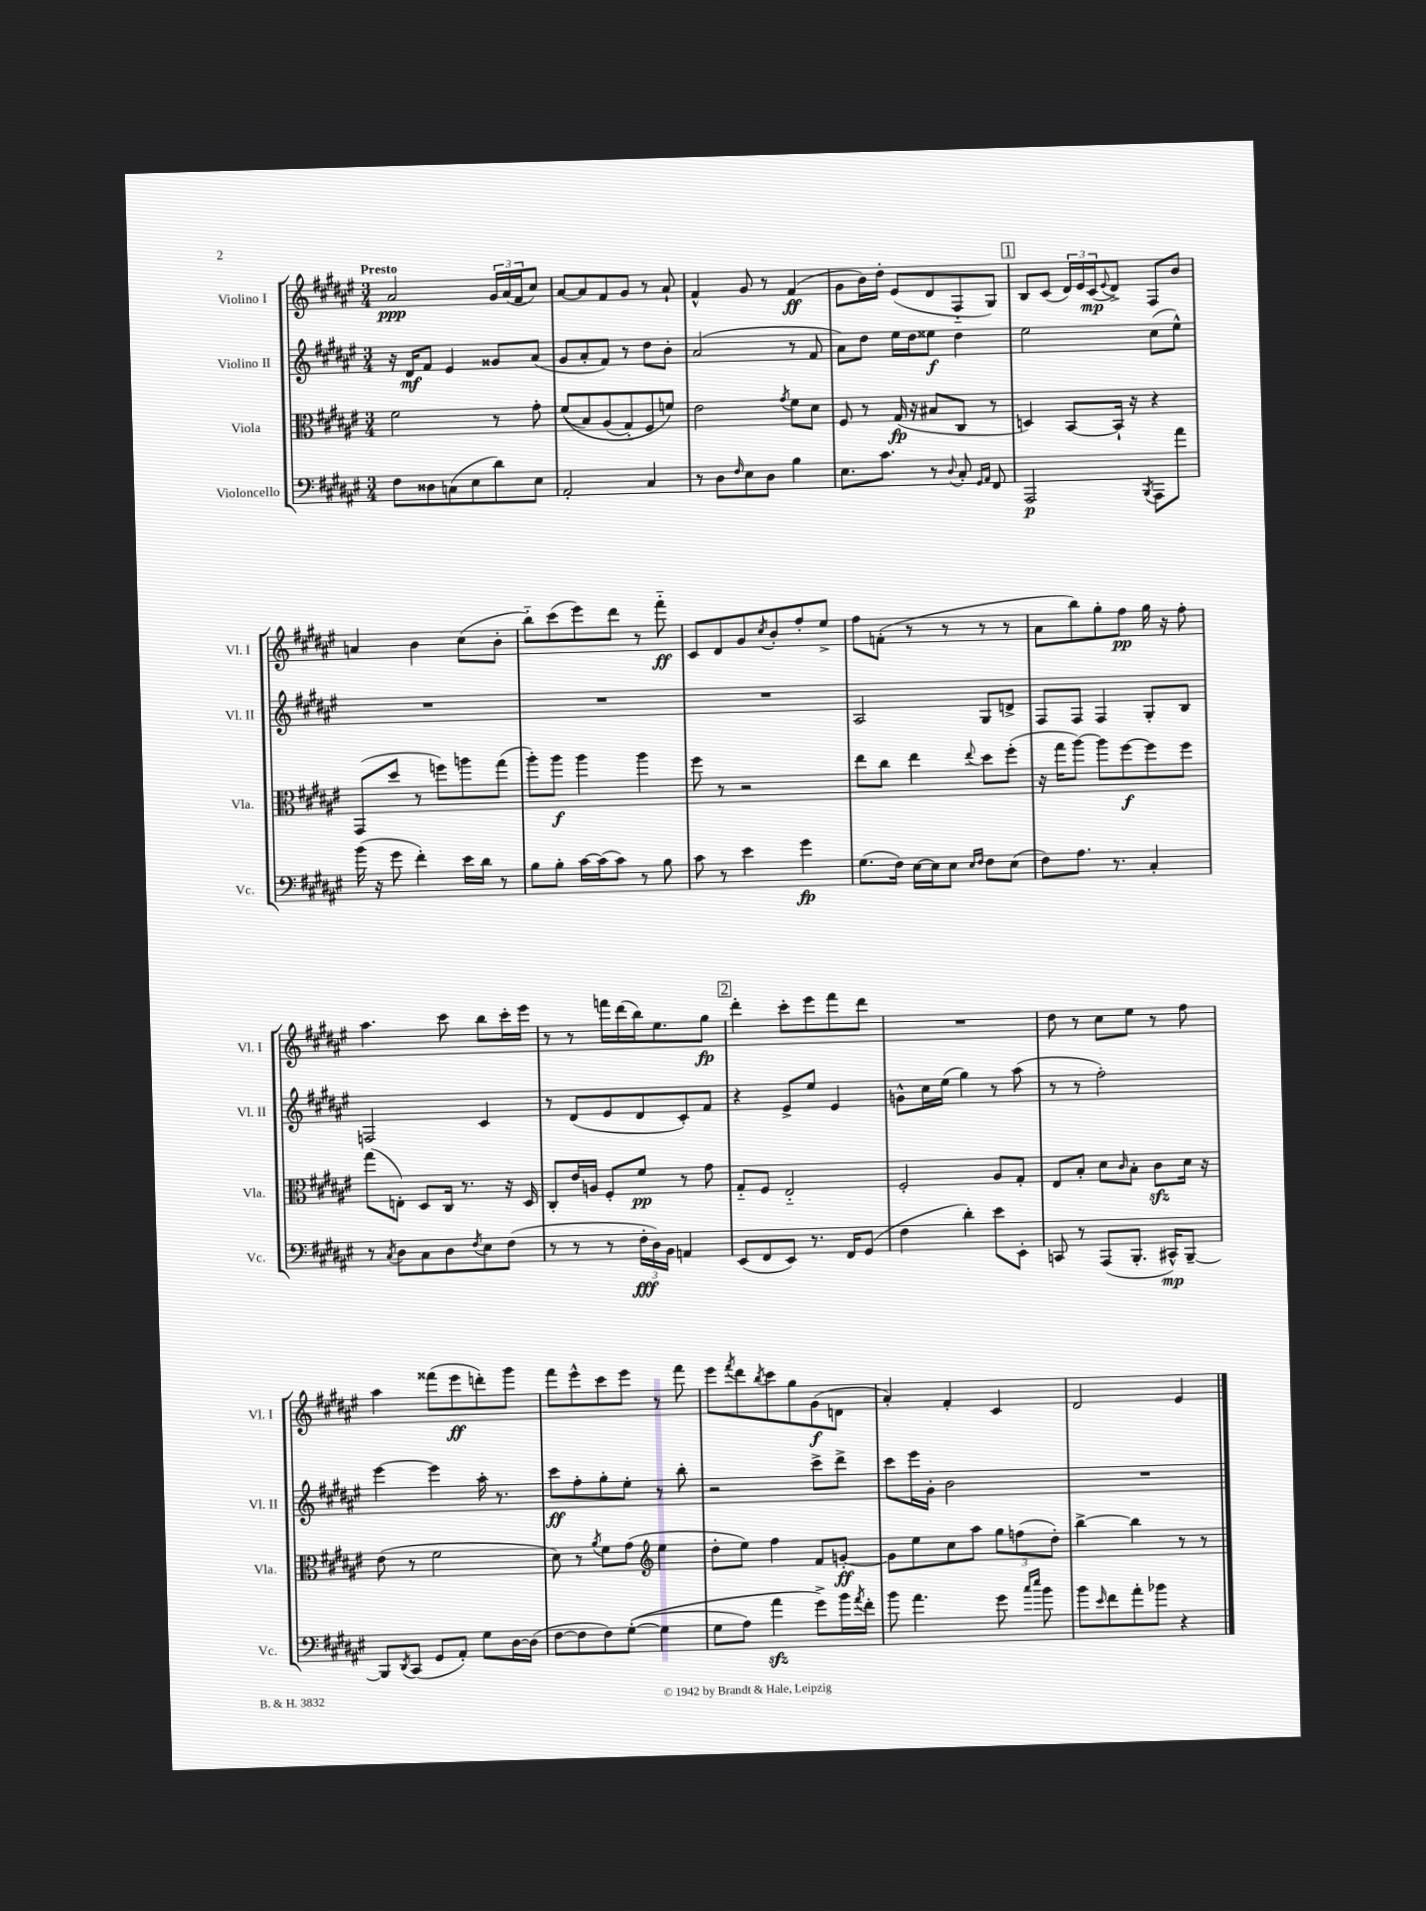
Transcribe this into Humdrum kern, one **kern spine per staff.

**kern	**dynam	**kern	**dynam	**kern	**dynam	**kern	**dynam
*part4	*part4	*part3	*part3	*part2	*part2	*part1	*part1
*staff4	*staff4	*staff3	*staff3	*staff2	*staff2	*staff1	*staff1
*I"Violoncello	*	*I"Viola	*	*I"Violino II	*	*I"Violino I	*
*I'Vc.	*	*I'Vla.	*	*I'Vl. II	*	*I'Vl. I	*
*clefF4	*	*clefC3	*	*clefG2	*	*clefG2	*
*k[f#c#g#d#a#e#]	*	*k[f#c#g#d#a#e#]	*	*k[f#c#g#d#a#e#]	*	*k[f#c#g#d#a#e#]	*
*M3/4	*	*M3/4	*	*M3/4	*	*M3/4	*
=1	=1	=1	=1	=1	=1	=1	=1
!	!	!	!	!	!	!LO:TX:a:B:t=Presto	!
8F#\L	.	2f#\	.	16r	.	2a#/	ppp
.	.	.	.	16d#/KL	mf	.	.
8D##X\	.	.	.	8f#/J	.	.	.
(8Cn\	.	.	.	4e#/	.	.	.
8E#\	.	.	.	.	.	.	.
8d#\)	.	8r	.	8g##X/L	.	24g#/LL	.
.	.	.	.	.	.	(24a#/	.
.	.	.	.	.	.	24f#/J	.
8E#\J	.	8g#'\	.	(8a#/J	.	8cc#/J)	.
=2	=2	=2	=2	=2	=2	=2	=2
2AA#'/	.	((8f#/L	.	8g#/L	.	[8a#/L	.
.	.	8B/)	.	8a#'/	.	8a#/]	.
.	.	(8A#/	.	8f#/J)	.	8f#/	.
.	.	8G#/)	.	8r	.	8g#/J	.
4C#/	.	8F#/	.	8dd#\L	.	8r	.
.	.	8fn/J)	.	8b'\J	.	8a#`/	.
=3	=3	=3	=3	=3	=3	=3	=3
8r	.	2e#\	.	(2a#/	.	4f#^^/	.
8D#\L	.	.	.	.	.	.	.
16qqF#/	.	.	.	.	.	.	.
8E#\	.	.	.	.	.	8g#/	.
8D#\J	.	.	.	.	.	8r	.
.	.	8qg#/	.	.	.	.	.
4B\	.	8f#\L	.	8r	.	(4f#/	ff
.	.	8d#\J	.	8f#/	.	.	.
=4	=4	=4	=4	=4	=4	=4	=4
8.E#\L	.	8F#/	.	8a#\L)	.	8g#\L	.
.	.	8r	.	8dd#\J	.	16b\L)	.
8.c#\J	.	.	.	.	.	16dd#'\JJ	.
.	.	(16G#/	fp	16ee#\LL	.	(8e#/L	.
.	.	16r	.	16dd#\J	.	.	.
8r	.	8B#X/L	.	8ee##X\J	f	8d#/	.
8qqD#/	.	.	.	.	.	.	.
8C#'/	.	8C#/J	.	4dd#\	.	8F#/	.
16qqGG#/LL	.	.	.	.	.	.	.
16qqAA#/JJ	.	.	.	.	.	.	.
8FF#/	.	8r	.	.	.	8G#/J)	.
!!LO:REH:place=s1:t=1
=5	=5	=5	=5	=5	=5	=5	=5
2AAA#/	p	4Dn/)	.	2ee#\	.	8B/L	.
.	.	.	.	.	.	(8c#/J	.
.	.	[8BB/L	.	.	.	24d#/LL)	.
.	.	.	.	.	.	24e#/	.
.	.	.	.	.	.	(24c#/J	mp
.	.	.	.	.	.	8qqe#/	.
.	.	16BB`/Jk]	.	.	.	8d#^/J)	.
.	.	16r	.	.	.	.	.
8qBBB/	.	.	.	.	.	.	.
8AAA#\L	.	4r	.	(8cc#\L	.	8F#/L	.
8a#\J	.	.	.	8ee#^^\J)	.	8b/J	.
!!LO:LB:g=z
=6	=6	=6	=6	=6	=6	=6	=6
(16b\	.	(8GG#/L	.	2.r	.	4an/	.
16r	.	.	.	.	.	.	.
8g#\	.	8dd#/J	.	.	.	.	.
4f#'\)	.	8r	.	.	.	4b\	.
.	.	8ffn\L)	.	.	.	.	.
16e#\LL	.	8aan\	.	.	.	(8cc#\L	.
16d#\JJ	.	.	.	.	.	.	.
8r	.	(8gg#\J	.	.	.	8b'\J	.
=7	=7	=7	=7	=7	=7	=7	=7
8B\L	.	8aa#'\L)	.	2.r	.	8bb\L)	.
8B'\J	.	8aa#\J	f	.	.	(8ccc#\	.
[16c#\LL	.	4aa#\	.	.	.	8eee#\)	.
(16c#\J]	.	.	.	.	.	.	.
8c#\J)	.	.	.	.	.	8ddd#\J	.
8r	.	4aa#\	.	.	.	8r	.
8B\	.	.	.	.	.	8fff#\	ff
=8	=8	=8	=8	=8	=8	=8	=8
8c#\	.	8ff#\	.	2.r	.	8c#/L	.
8r	.	8r	.	.	.	8d#/	.
4e#\	.	2r	.	.	.	8g#/	.
.	.	.	.	.	.	8qcc#/	.
.	.	.	.	.	.	8b'/	.
4g#\	fp	.	.	.	.	8ff#'/	.
.	.	.	.	.	.	8ee#^/J	.
=9	=9	=9	=9	=9	=9	=9	=9
(8.G#\L	.	8ee#\L	.	2A#/	.	8ff#\L	.
.	.	8cc#\J	.	.	.	(8fn'\J	.
16F#\Jk)	.	.	.	.	.	.	.
[16E#\LL	.	4ee#\	.	.	.	8r	.
16E#\J]	.	.	.	.	.	.	.
8E#\J	.	.	.	.	.	8r	.
16qqE#/LL	.	.	.	.	.	.	.
16qqF#/JJ	.	8qqee#/	.	.	.	.	.
8F#\L	.	8dd#\L	.	8G#/L	.	8r	.
(8E#\J	.	(8ff#'\J	.	8dn^/J	.	8r	.
=10	=10	=10	=10	=10	=10	=10	=10
8F#\L)	.	16r	.	8F#/L	.	8a#\L	.
.	.	16gg#\KL	.	.	.	.	.
8.A#\J	.	[8aa#\J)	.	8F#/J	.	8bb\)	.
.	.	8aa#\L]	.	4F#/	.	8gg#'\	.
8.r	.	.	.	.	.	.	.
.	.	[8ff#\	f	.	.	8ff#\J	pp
4C#'/	.	8ff#\]	.	8G#'/L	.	16gg#\	.
.	.	.	.	.	.	16r	.
.	.	8ff#\J	.	8B/J	.	8ff#'\	.
!!LO:LB:g=z
=11	=11	=11	=11	=11	=11	=11	=11
8r	.	(8gg#\L	.	2Fn/	.	4.aa#\	.
8qC#/	.	.	.	.	.	.	.
8D#\L	.	8En'\J)	.	.	.	.	.
8C#\	.	8D#/L	.	.	.	.	.
8D#\	.	16C#/Jk	.	.	.	8ccc#\	.
.	.	8.r	.	.	.	.	.
8qF#/	.	.	.	.	.	.	.
8E#\	.	.	.	4c#/	.	8bb\L	.
(8F#\J	.	16r	.	.	.	16ccc#'\L	.
.	.	16D#/	.	.	.	16eee#\JJ	.
=12	=12	=12	=12	=12	=12	=12	=12
8r	.	8C#'/L	.	8r	.	8r	.
8r	.	16e#/L	.	(8d#/L	.	8r	.
.	.	16An/JJ	.	.	.	.	.
8r	.	8F#'/L	.	8e#/	.	16fffn\LL	.
.	.	.	.	.	.	(16ddd#\	.
24F#'\LL	fff	8f#/J	pp	8d#/	.	16bb\J)	.
24D#\)	.	.	.	.	.	.	.
.	.	.	.	.	.	8.ee#\	.
24BB\JJ	.	.	.	.	.	.	.
4AAn/	.	8r	.	8c#'/)	.	.	.
.	.	8g#\	.	8f#/J	.	8gg#\J	fp
!!LO:REH:place=s1:t=2
=13	=13	=13	=13	=13	=13	=13	=13
(8EE#/L	.	8G#/L	.	4r	.	4ddd#'\	.
8FF#/	.	8F#/J	.	.	.	.	.
8EE#/J)	.	2E#/	.	8e#^/L	.	8ccc#'\L	.
8.r	.	.	.	8ee#/J	.	8eee#\	.
.	.	.	.	4e#/	.	8fff#\	.
16FF#/KL	.	.	.	.	.	.	.
(8GG#/J	.	.	.	.	.	8ddd#\J	.
=14	=14	=14	=14	=14	=14	=14	=14
4F#\	.	2F#'/	.	8gn^^\L	.	2.r	.
.	.	.	.	16cc#\L	.	.	.
.	.	.	.	(16ee#\JJ	.	.	.
4d#'\)	.	.	.	4gg#\)	.	.	.
8e#\L	.	8A#/L	.	8r	.	.	.
8EE#'\J	.	8G#'/J	.	(8aa#\	.	.	.
=15	=15	=15	=15	=15	=15	=15	=15
8CCn/	.	8E#/L	.	8r	.	8dd#\	.
8r	.	8B'/J	.	8r	.	8r	.
(8AAA#/L	.	8d#\L	.	2ff#'\)	.	8cc#\L	.
.	.	16qqc#/	.	.	.	.	.
8.BBB'/J	.	8B'\J	.	.	.	8ee#\J	.
.	.	8c#zz\L	.	.	.	8r	.
16CC#X^^/KL)	mp	.	.	.	.	.	.
[8BBB~/J	.	16d#\Jk	.	.	.	8ff#\	.
.	.	16r	.	.	.	.	.
!!LO:LB:g=z
=16	=16	=16	=16	=16	=16	=16	=16
8BBB/L]	.	(8e#\	.	[4eee#\	.	4aa#\	.
8qDD#/	.	.	.	.	.	.	.
(8CC#/J	.	8r	.	.	.	.	.
8GG#/L	.	2f#\	.	4eee#\]	.	(8fff##X\L	.
8AA#'/J)	.	.	.	.	.	8eee#\	ff
8G#\L	.	.	.	16aa#'\	.	8dddn'\)	.
.	.	.	.	8.r	.	.	.
[16D#\L	.	.	.	.	.	8ggg#\J	.
(16D#\JJ]	.	.	.	.	.	.	.
=17	=17	=17	=17	=17	=17	=17	=17
[8F#\L	.	8d#\)	.	8ccc#\L	ff	8fff#\L	.
8F#\]	.	8r	.	8ff#'\	.	8eee#^^\	.
.	.	8qa#/	.	.	.	.	.
8F#\)	.	8f#\L	.	8gg#'\	.	8ccc#\	.
(([8G#'\J	.	(8g#\J	.	8ee#'\J	.	8eee#\J	.
*	*	*clefG2	*	*	*	*	*
4G#\]	.	4ee#\	.	8r	.	8r	.
.	.	.	.	8bb'\	.	8fff#\	.
=18	=18	=18	=18	=18	=18	=18	=18
8G#\L	.	8dd#'\L	.	2r	.	8eee#\L	.
.	.	.	.	.	.	8qfff#/	.
8A#\J)	.	8ee#\J)	.	.	.	8ddd#\	.
.	.	.	.	.	.	8qbb/	.
4a#zz\	.	4ff#\	.	.	.	8ccc#\	.
.	.	.	.	.	.	8gg#\	.
8g#^\L)	.	8f#/L	.	8ccc#^\L	.	(8g#\	f
16b\L	.	[8gn'/J	ff	8ddd#^\J	.	8dn\J	.
8qa#/	.	.	.	.	.	.	.
16f#'\JJ	.	.	.	.	.	.	.
=19	=19	=19	=19	=19	=19	=19	=19
8b\	.	8g\L]	.	8ccc#\L	.	4a#'/)	.
4.a#\	.	8ee#\	.	16eee#\L	.	.	.
.	.	.	.	16g#'\JJ	.	.	.
.	.	8cc#\	.	2b\	.	4f#'/	.
.	.	8aa#\J	.	.	.	.	.
8g#\	.	12gg#\L	.	.	.	4c#/	.
.	.	(12ffn\	.	.	.	.	.
16qqcc#/LL	.	.	.	.	.	.	.
16qqee#/JJ	.	.	.	.	.	.	.
8b\	.	.	.	.	.	.	.
.	.	12dd#'\J)	.	.	.	.	.
=20	=20	=20	=20	=20	=20	=20	=20
8b\L	.	[4bb^\	.	2.r	.	2d#/	.
16qqe#/	.	.	.	.	.	.	.
8f#\	.	.	.	.	.	.	.
8a#'\	.	4bb\]	.	.	.	.	.
8b-X\J	.	.	.	.	.	.	.
4r	.	8r	.	.	.	4e#/	.
.	.	8r	.	.	.	.	.
==	==	==	==	==	==	==	==
*-	*-	*-	*-	*-	*-	*-	*-
